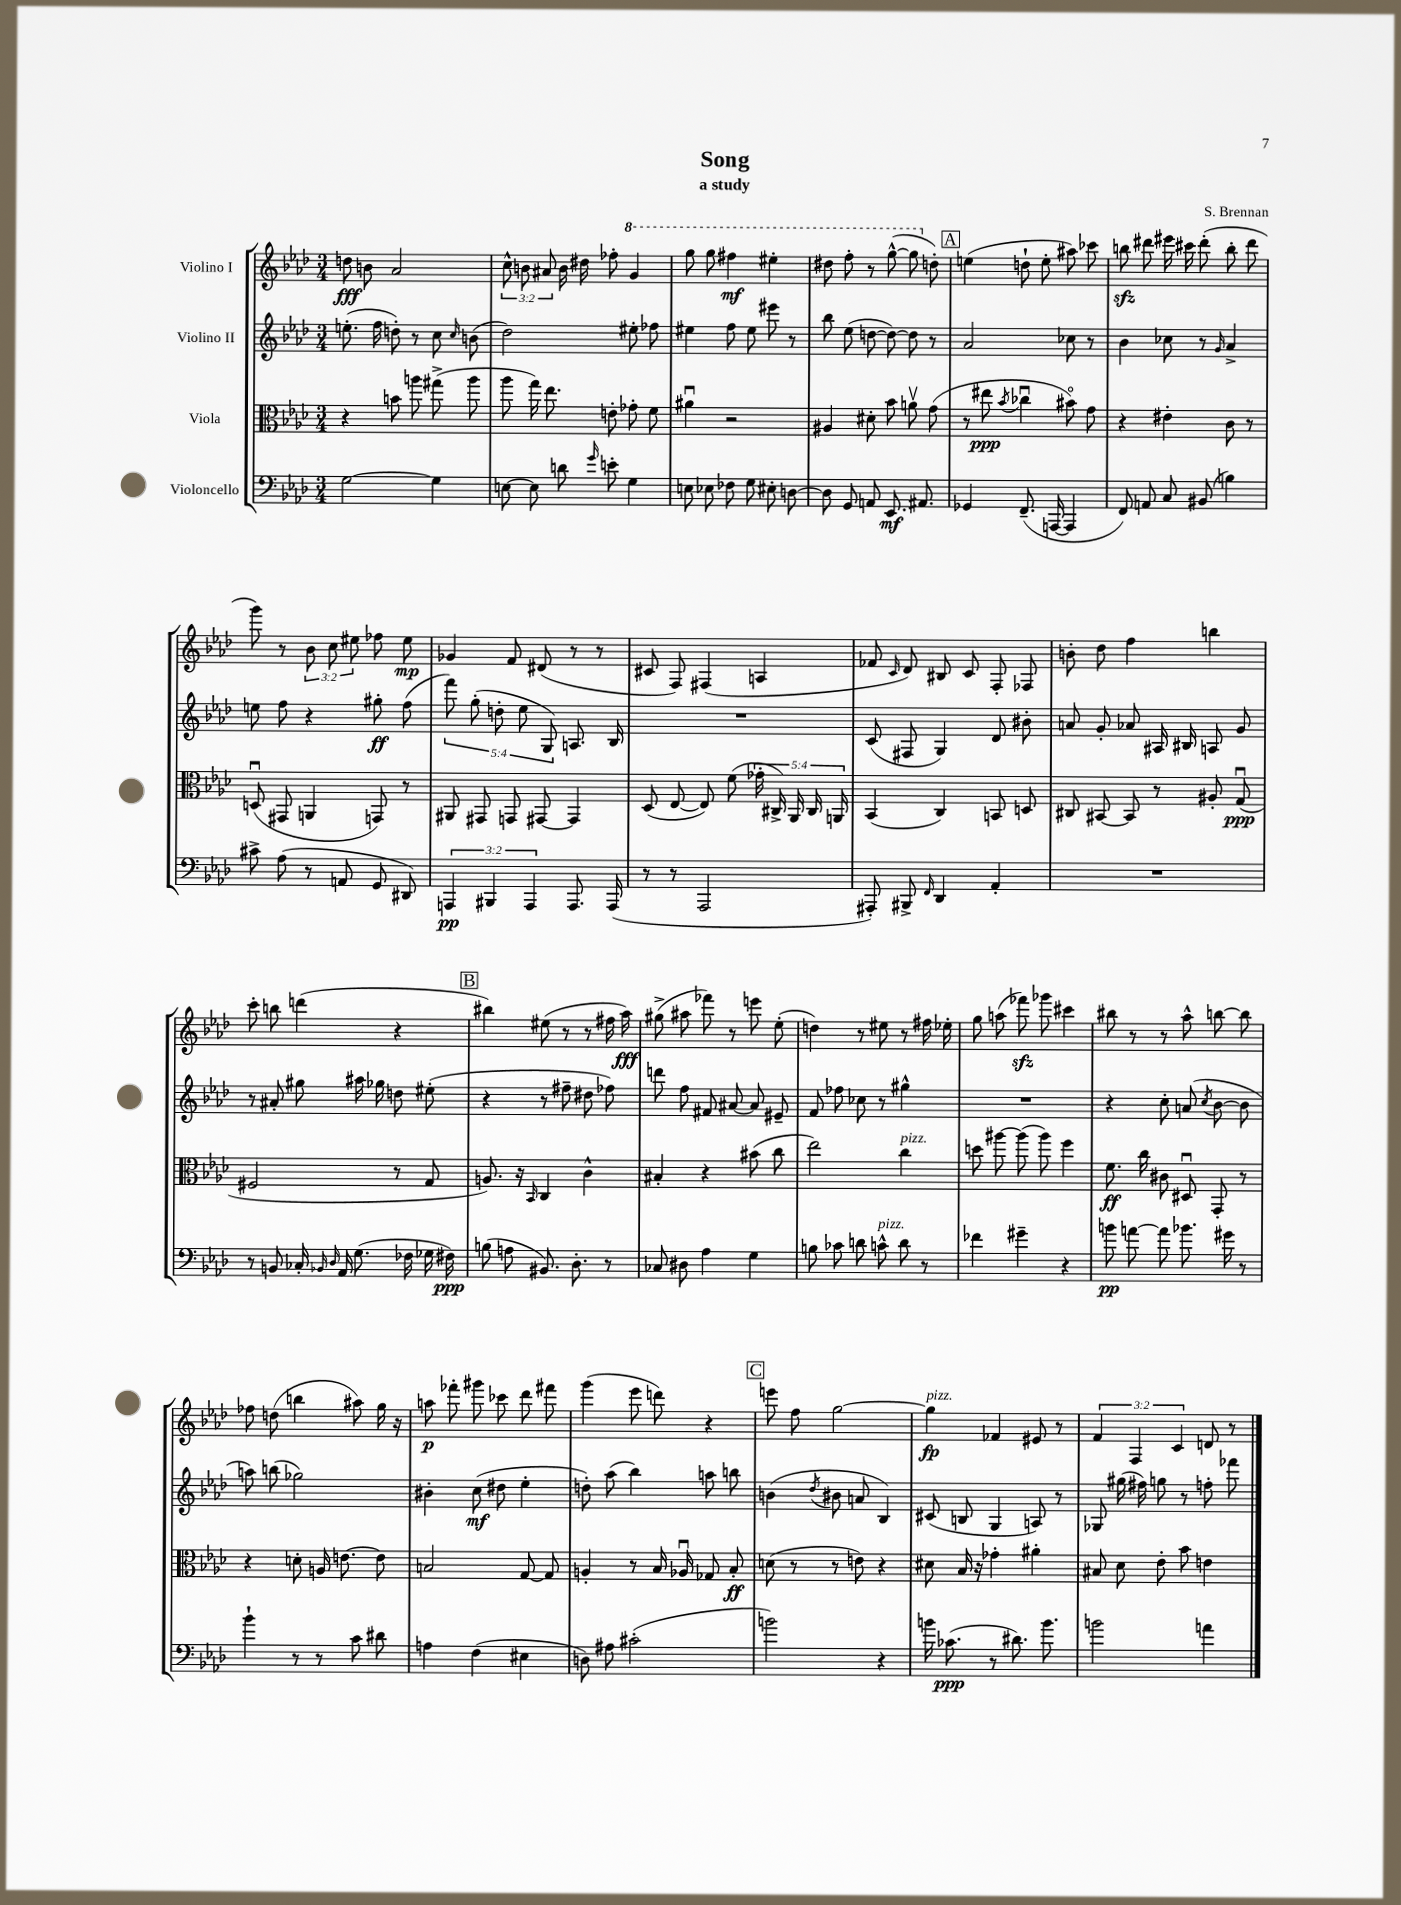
\header { title = "Song" composer = "S. Brennan" subtitle = "a study" }
<<
\new StaffGroup <<
\new Staff = "s0" \with { instrumentName = "Violino I" } {
    \clef treble \key aes \major \numericTimeSignature \time 3/4 \override Staff.TupletNumber.text = #tuplet-number::calc-fraction-text
    \autoBeamOff d''8\fff b'8 aes'2 |
    \tuplet 3/2 { c''8-^ b'8 ais'8 } b'16 dis''16 fes''8-. \ottava #1 g''4 |
    g'''8 g'''8 fis'''4\mf eis'''4-. |
    dis'''8 f'''8-. r8 g'''8~-^( g'''8 \ottava #0 d''8-.) |
    \mark \markup { \box "A" } e''4( d''8-! e''8-. ais''8) ces'''8 |
    b''8\sfz dis'''8 eis'''16 cis'''16 dis'''8-.( b''8-. dis'''8 |
    g'''8) r8 \tuplet 3/2 { bes'8 c''8 eis''8 } fes''8 eis''8\mp |
    ges'4 f'8 dis'8( r8 r8 |
    cis'8 f8) fis4( a4 |
    fes'8 \grace { c'16 } des'8) bis8 c'8 f8-. fes8 |
    b'8-. des''8 f''4 b''4 |
    c'''8-. b''8 d'''4( r4 |
    \mark \markup { \box "B" } bis''4) eis''8( r8 r8 fis''16 aes''16\fff) |
    gis''8->( ais''8 fes'''8) r8 e'''8 ees''8-.( |
    d''4) r8 eis''8 r8 fis''16 ees''16-. |
    g''8 a''8( fes'''8\sfz) ges'''8 cis'''4 |
    bis''8 r8 r8 aes''8-^ b''8~ b''8 |
    fes''8 d''8( b''4 ais''8) g''16 r16 |
    a''8\p fes'''8-. gis'''8 ces'''8 des'''8 fis'''8 |
    g'''4( ees'''8 d'''8) r4 |
    \mark \markup { \box "C" } e'''8 f''8 g''2~ |
    g''4\fp^\markup { \italic "pizz." } fes'4 eis'8 r8 |
    \tuplet 3/2 { f'4 f4 c'4 } d'8 r8 \bar "|." |
}
\new Staff = "s1" \with { instrumentName = "Violino II" } {
    \clef treble \key aes \major \numericTimeSignature \time 3/4 \override Staff.TupletNumber.text = #tuplet-number::calc-fraction-text
    \autoBeamOff e''8.-.( f''16 d''8-.) r8 c''8 \grace { c''16 } b'8( |
    des''2) eis''8-. fes''8 |
    eis''4 f''8 eis''8 eis'''8 r8 |
    bes''8 ees''8( d''8~ d''8~) d''8 r8 |
    \mark \markup { \box "A" } aes'2 ces''8 r8 |
    bes'4 ces''8 r8 \grace { g'16 } aes'4-> |
    e''8 f''8 r4 gis''8-.\ff f''8( |
    \tuplet 5/4 { f'''8) g''8-.( d''8-. ees''8 g8) } a8. bes16 |
    R2. |
    c'8( fis8 g4) des'8 bis'8-. |
    a'8 g'8-. aes'8 ais16 bis16 a8 g'8 |
    r8 ais'8-. gis''8 ais''16 ges''16 d''8 eis''8-.( |
    \mark \markup { \box "B" } r4 r8 fis''8-- dis''8 fes''8) |
    d'''8 f''8 fis'8 ais'8~ ais'8 eis'8-- |
    f'8 fes''8 ces''8 r8 gis''4-^ |
    R2. |
    r4 c''8-. a'8( \acciaccatura { c''8 } bes'8~ bes'8 |
    a''8) b''8( ges''2) |
    bis'4-. c''8\mf( dis''8 ees''4-. |
    d''8-.) aes''8( bes''4) a''8 b''8 |
    \mark \markup { \box "C" } b'4( \acciaccatura { des''8 } bis'8 a'8 bes4) |
    cis'8( b8 g4 a8) r8 |
    ges8 gis''16( fis''16) g''8 r8 f''8-. fes'''8 \bar "|." |
}
\new Staff = "s2" \with { instrumentName = "Viola" } {
    \clef alto \key aes \major \numericTimeSignature \time 3/4 \override Staff.TupletNumber.text = #tuplet-number::calc-fraction-text
    \autoBeamOff r4 b'8 a''8 gis''8->( a''8 |
    aes''8 g''16) ees''8. e'8-. ges'8-. f'8 |
    ais'4\downbow r2 |
    ais4 dis'8-. bes'8 a'8\upbow g'8( |
    \mark \markup { \box "A" } r8 eis''8\ppp \acciaccatura { bes'8 } ces''4\downbow bis'8\flageolet) g'8 |
    r4 eis'4-. c'8 r8 |
    d8\downbow( gis,8 a,4 g,8) r8 |
    ais,8 gis,8 g,8 gis,8~ gis,4 |
    des8( ees8~ ees8) f'8( \tuplet 5/4 { ges'16-. cis16->) aes,16 cis16 a,16 } |
    bes,4( c4) b,8 d8 |
    cis8 bis,8~ bis,8 r8 ais8-. g8\downbow\ppp( |
    fis2 r8 g8 |
    \mark \markup { \box "B" } a8.) r16 \grace { bes,16 } c4 c'4-^ |
    bis4-. r4 bis'8( c''8 |
    ees''2) c''4^\markup { \italic "pizz." } |
    d''8 ais''8~ ais''8( ais''8) f''4 |
    f'8.\ff c''16 cis'8 dis8\downbow g,8-. r8 |
    r4 d'8-. a16 e'8.~ e'8 |
    b2 g8~ g8 |
    a4-. r8 bes16 aes16\downbow ges8 bes8-.\ff |
    \mark \markup { \box "C" } d'8( r8 r8 e'8) r4 |
    dis'8 bes16 r16 ges'4-. ais'4-. |
    bis8 des'8 ees'8-. bes'8 e'4 \bar "|." |
}
\new Staff = "s3" \with { instrumentName = "Violoncello" } {
    \clef bass \key aes \major \numericTimeSignature \time 3/4 \override Staff.TupletNumber.text = #tuplet-number::calc-fraction-text
    \autoBeamOff g2~ g4 |
    e8~ e8 d'8 \grace { g'16 } e'8-. g4 |
    e8 ees8 fes8 g8 eis8-. d8~ |
    d8 g,8 a,8 ees,8.\mf ais,8. |
    \mark \markup { \box "A" } ges,4 f,8.--( a,,16~ a,,4 |
    f,8) a,8 c8 bis,8( b4) |
    cis'8-> aes8( r8 a,8 g,8 dis,8) |
    \tuplet 3/2 { a,,4\pp bis,,4 a,,4 } a,,8. a,,16( |
    r8 r8 aes,,2 |
    ais,,8-.) bis,,8-> \grace { f,16 } des,4 aes,4-. |
    R2. |
    r8 b,8 ces16-. \grace { bes,16 des16 } aes,16 g8.( fes16 ges16 fis16\ppp) |
    \mark \markup { \box "B" } b8( a8 bis,8.) des8.-. r8 |
    ces8 dis8 aes4 g4 |
    b8 ces'8 d'8 c'8-^^\markup { \italic "pizz." } d'8 r8 |
    fes'4 gis'4-- r4 |
    b'8\pp a'8~ a'8 bes'8. gis'16 r8 |
    bes'4-! r8 r8 c'8 dis'8 |
    a4 f4( eis4 |
    d8) ais8 cis'2-.( |
    \mark \markup { \box "C" } b'2) r4 |
    b'16 ces'8.\ppp( r8 dis'8.) b'8. |
    b'2 a'4 \bar "|." |
}
>>
>>
\layout { \context { \Score \remove "Bar_number_engraver" } }
